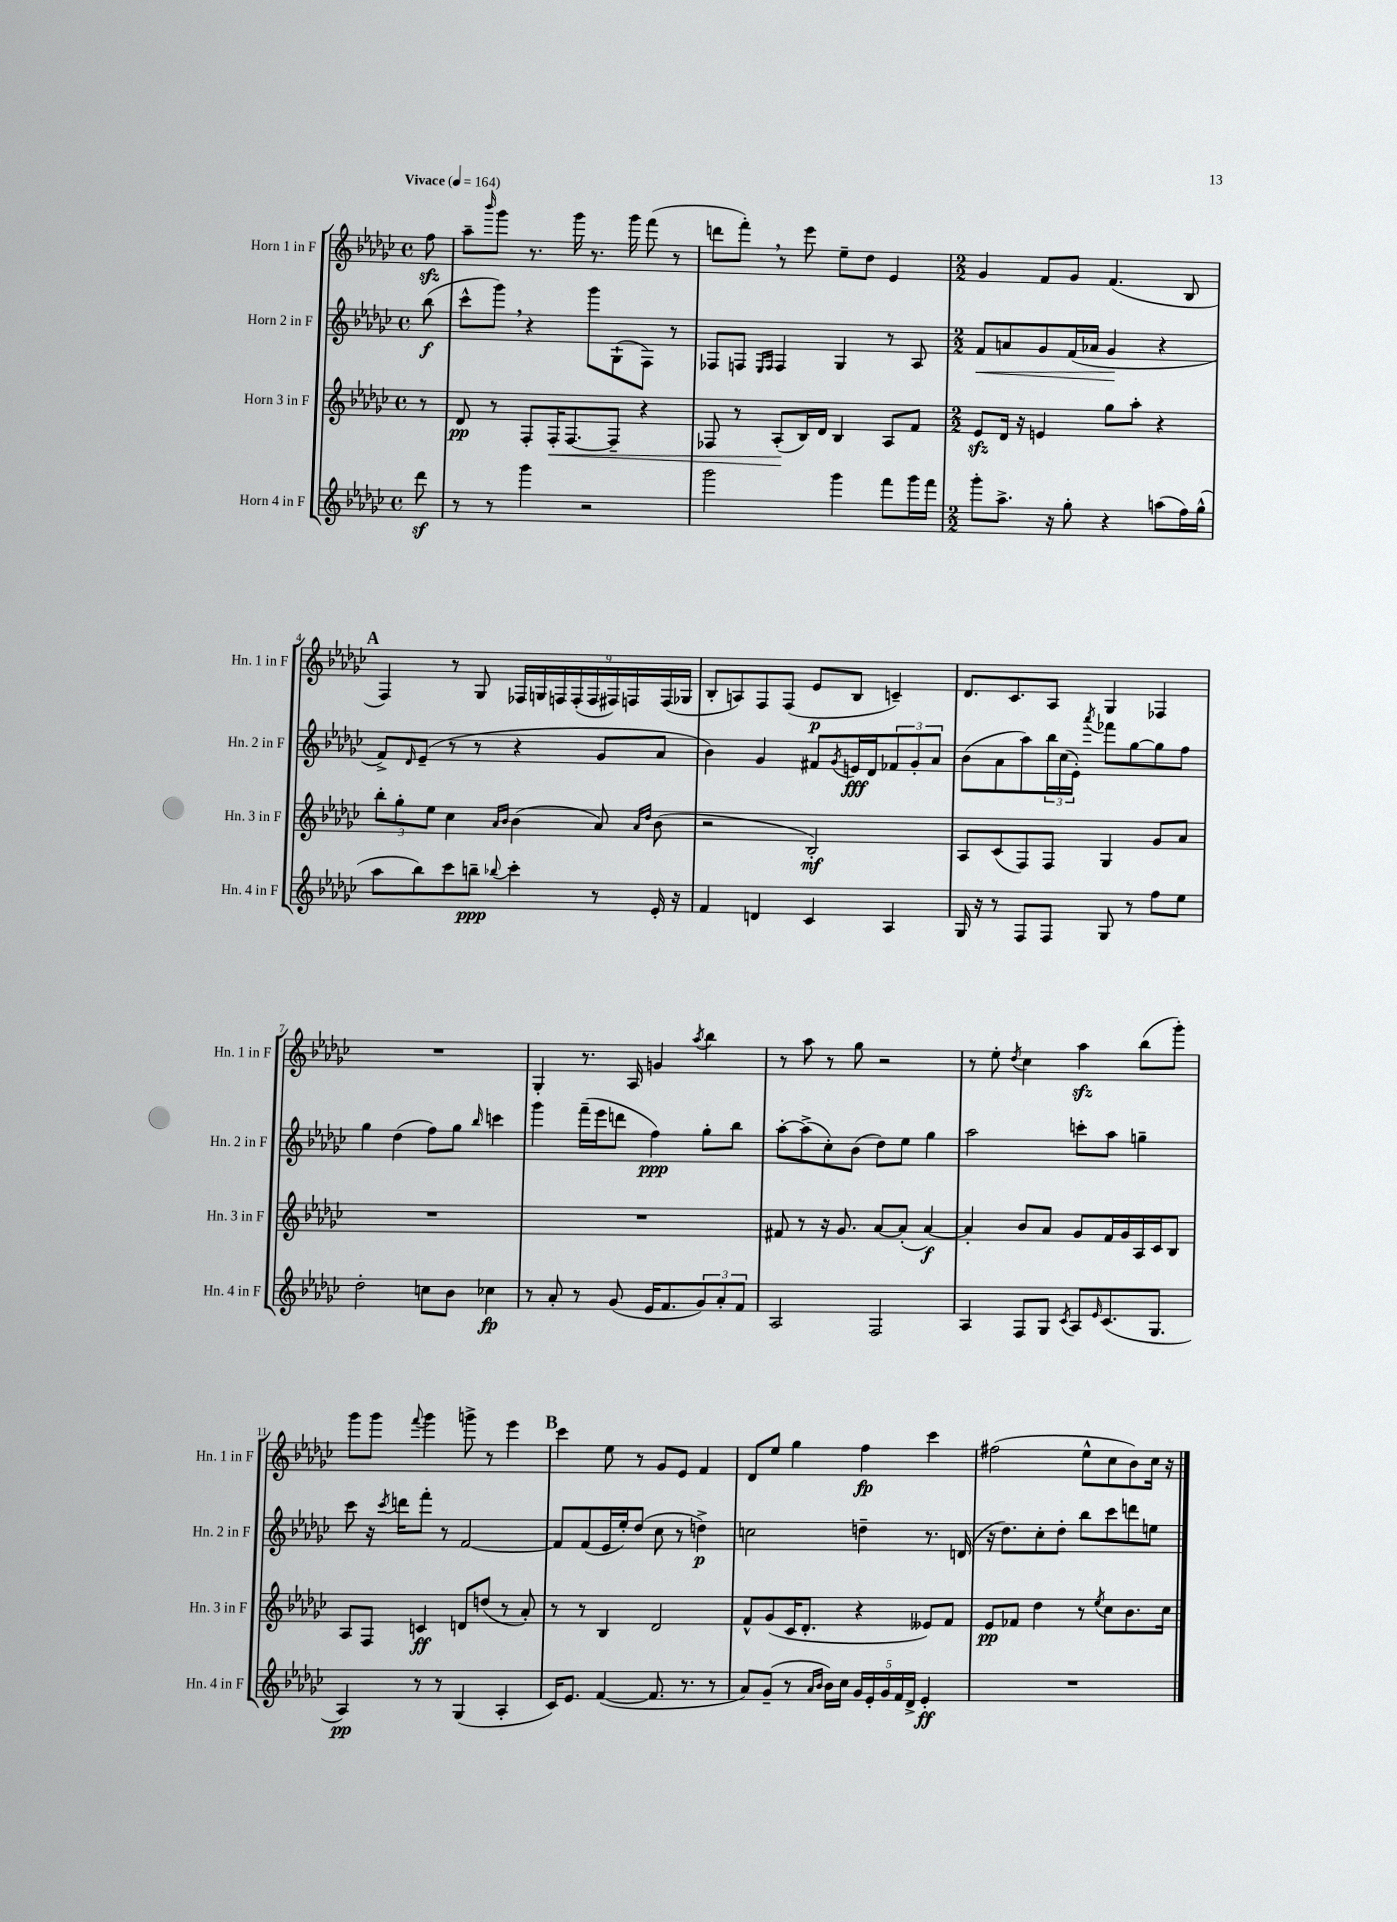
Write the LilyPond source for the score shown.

<<
\new StaffGroup <<
\new Staff = "s0" \with { instrumentName = "Horn 1 in F" shortInstrumentName = "Hn. 1 in F" } {
    \clef treble \key ges \major \defaultTimeSignature \time 4/4 \partial 8 \tempo "Vivace" 4 = 164
    f''8\sfz |
    aes''8-- \grace { bes'''16 } ges'''8 r8. ges'''16 r8. ges'''16 f'''8( r8 |
    d'''8 f'''8-.) \breathe r8 ees'''8 ees''8-- des''8 ees'4 |
    \numericTimeSignature \time 2/2 ges'4 f'8 ges'8 f'4.( bes8 |
    \mark \markup { \bold "A" } f4) r8 ges8 \tuplet 9/8 { fes16 g16 f16 f16-.( f16 fis16) f16 f16( ges16 } |
    bes8-. a8) f8 f8( ees'8\p bes8 c'4--) |
    des'8. ces'8. aes8 ges4 fes4 |
    R1 |
    ges4-. r8. aes16 g'4 \acciaccatura { aes''8 } bes''4 |
    r8 aes''8 r8 ges''8 r2 |
    r8 ees''8-. \acciaccatura { des''8 } ces''4 aes''4\sfz bes''8( ges'''8-.) |
    ges'''8 ges'''8 \appoggiatura { f'''8 } ges'''4 g'''8-> r8 ees'''4 |
    \mark \markup { \bold "B" } ces'''4 ees''8 r8 ges'8 ees'8 f'4 |
    des'8 ees''8 ges''4 f''4\fp ces'''4 |
    fis''2( ees''8-^ ces''8 bes'8) ces''16 r16 \bar "|." |
}
\new Staff = "s1" \with { instrumentName = "Horn 2 in F" shortInstrumentName = "Hn. 2 in F" } {
    \clef treble \key ges \major \defaultTimeSignature \time 4/4 \partial 8
    bes''8\f( |
    ces'''8-^ ges'''8) \breathe r4 ges'''8 ges8-!( f8) r8 |
    fes8 f8 \grace { ees16 f16 } f4 ges4 r8 aes8 |
    \numericTimeSignature \time 2/2 f'8\< a'8 ges'8 f'16( aes'16 ges'4\! r4 |
    \mark \markup { \bold "A" } f'8->) \grace { des'16 } ees'8--( r8 r8 r4 ges'8 aes'8 |
    bes'4) ges'4 fis'8 \acciaccatura { ges'8 } e'16\fff des'16 \tuplet 3/2 { fes'8 ges'8-. aes'8 } |
    bes'8( aes'8 aes''8) \tuplet 3/2 { bes''16 ces''16( ees'16-.) } \acciaccatura { aes'''8 } fes'''8 ges''8~ ges''8 f''8 |
    ges''4 des''4( f''8) ges''8 \grace { bes''16 } c'''4 |
    ges'''4 f'''16--( ees'''16 d'''8 f''4\ppp) ges''8-. bes''8 |
    aes''8~-. aes''8->( ces''8-.) bes'8( des''8) ees''8 ges''4 |
    aes''2 c'''8-. aes''8 g''4-- |
    ces'''8 r16 \acciaccatura { ces'''8 } d'''16 f'''8-. r8 f'2~ |
    \mark \markup { \bold "B" } f'8 f'8( ees'16 ees''16-.) des''8( ces''8 r8 d''4->\p) |
    c''2 d''4-- r8. d'16( |
    r16 des''8.) ces''8-. des''8-. bes''8 ces'''8 d'''8 e''8 \bar "|." |
}
\new Staff = "s2" \with { instrumentName = "Horn 3 in F" shortInstrumentName = "Hn. 3 in F" } {
    \clef treble \key ges \major \defaultTimeSignature \time 4/4 \partial 8
    r8 |
    des'8\pp r8 f8-. f16-.\< f8.~ f8-- r4 |
    fes8 r8 aes8-.\!( bes16) des'16 bes4 aes8 f'8 |
    \numericTimeSignature \time 2/2 ees'8\sfz des'16 r16 e'4 ges''8 aes''8-. r4 |
    \mark \markup { \bold "A" } \tuplet 3/2 { bes''8-. ges''8-. ees''8 } ces''4 \grace { aes'16 bes'16 } bes'4( aes'8) \grace { aes'16 des''16 } bes'8( |
    r2 bes2-.\mf) |
    aes8 ces'8( f8) f8 ges4 ges'8 aes'8 |
    R1 |
    R1 |
    fis'8 r8 r16 ges'8. aes'8~ aes'8-.( aes'4~\f) |
    aes'4-. bes'8 aes'8 ges'8 f'16 ges'16 aes16 ces'16 bes8 |
    aes8 f8 c'4\ff d'8 d''8( r8 aes'8-.) |
    \mark \markup { \bold "B" } r8 r8 bes4 des'2 |
    f'8-^ ges'8( ces'16 des'8.-. r4 eeses'8) f'8 |
    ees'8\pp fes'8 des''4 r8 \acciaccatura { ees''8 } ces''8 bes'8. ces''16 \bar "|." |
}
\new Staff = "s3" \with { instrumentName = "Horn 4 in F" shortInstrumentName = "Hn. 4 in F" } {
    \clef treble \key ges \major \defaultTimeSignature \time 4/4 \partial 8
    des'''8\sf |
    r8 r8 ges'''4 r2 |
    ges'''2 ges'''4 f'''8 ges'''16 f'''16 |
    \numericTimeSignature \time 2/2 ges'''8-. aes''8.-> r16 ges''8-. r4 a''8( f''16) ges''16-^( |
    \mark \markup { \bold "A" } aes''8 bes''8) ces'''8 b''8--\ppp \appoggiatura { bes''8 } ces'''4-. r8 ees'16-. r16 |
    f'4 d'4 ces'4 aes4 |
    ges16 r16 r8 f8 f8 ges8 r8 f''8 ees''8 |
    des''2-. c''8 bes'8 ces''4\fp |
    r8 aes'8-. r8 ges'8( ees'16 f'8. \tuplet 3/2 { ges'8) aes'8-. f'8 } |
    aes2 f2 |
    aes4 f8 ges8 \acciaccatura { ces'8 } aes8 \grace { ees'16 } ces'8.( ges8. |
    aes4\pp) r8 r8 ges4( aes4-. |
    \mark \markup { \bold "B" } ces'16) ees'8. f'4~( f'8. r8. r8 |
    aes'8) ges'8--( r8 \grace { aes'16 bes'16 } bes'16) ces''16 \tuplet 5/4 { ges'16 ees'16-. ges'16 f'16 des'16-> } ees'4-.\ff |
    R1 \bar "|." |
}
>>
>>
